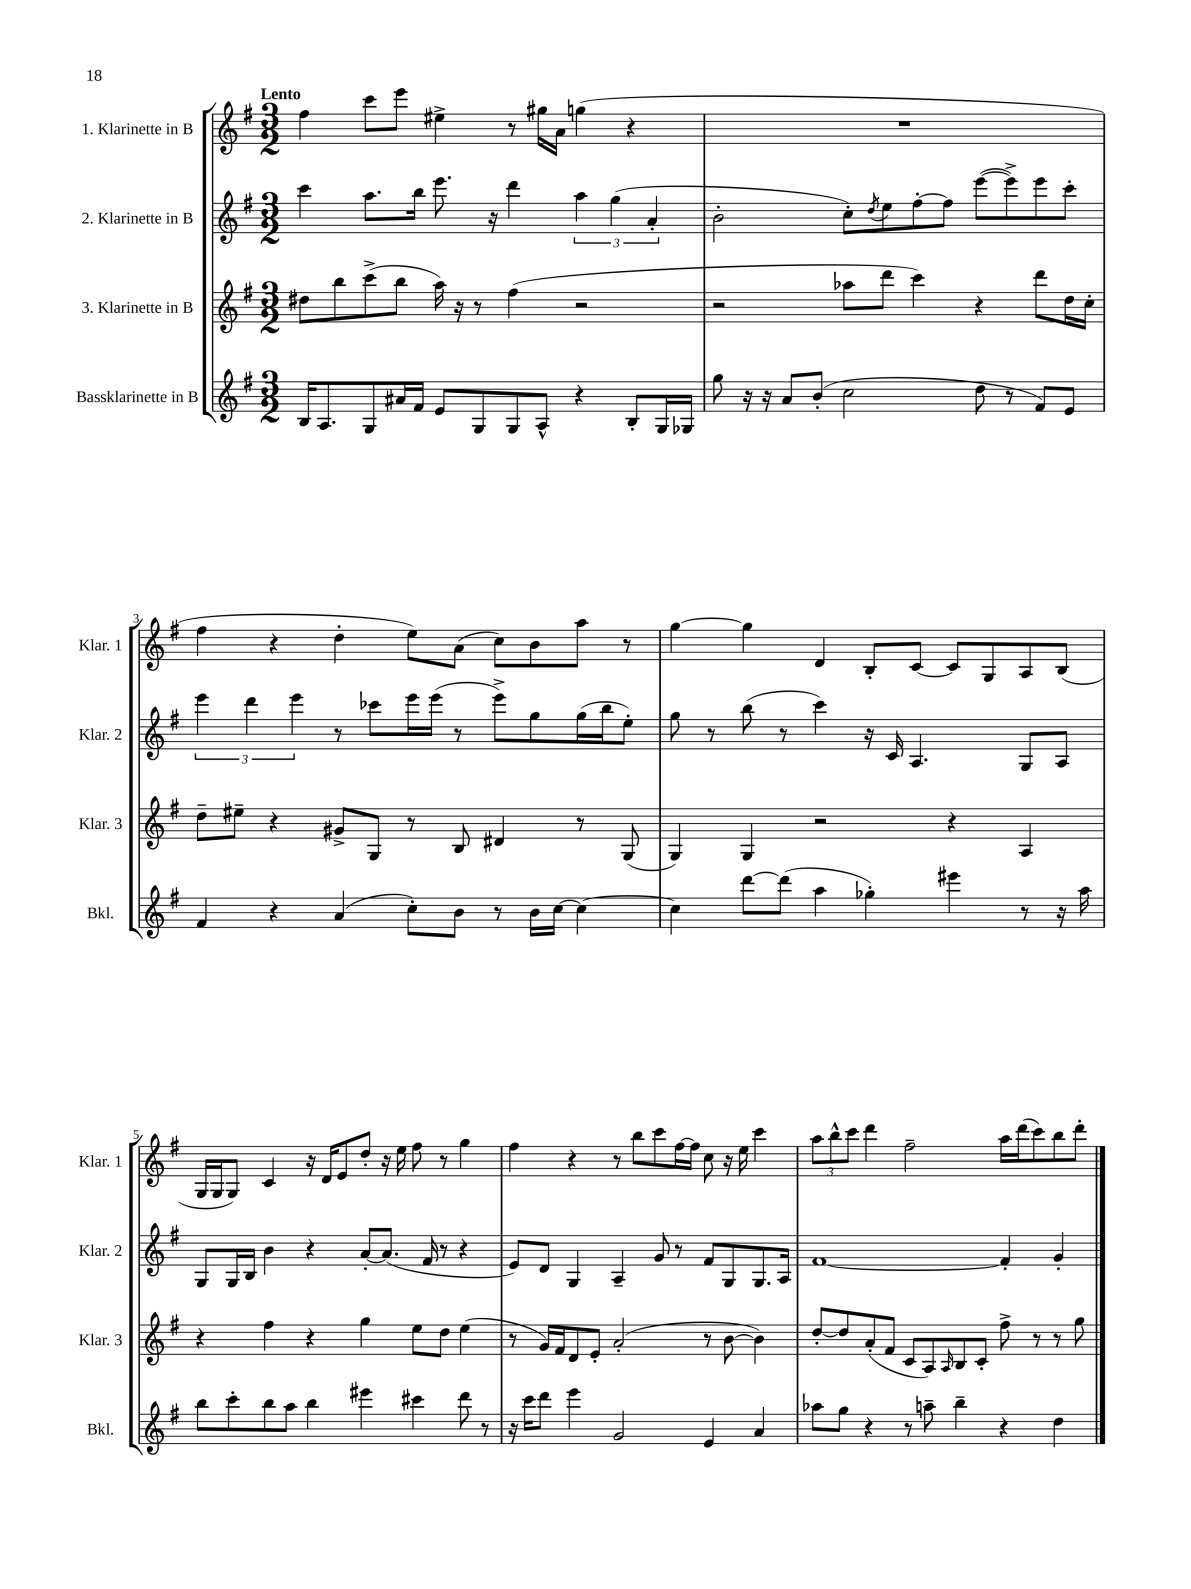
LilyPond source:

<<
\new StaffGroup <<
\new Staff = "s0" \with { instrumentName = "1. Klarinette in B" shortInstrumentName = "Klar. 1" } {
    \clef treble \key g \major \numericTimeSignature \time 3/2 \tempo "Lento"
    fis''4 c'''8 e'''8 eis''4-> r8 gis''16 a'16 g''4( r4 |
    R1. |
    fis''4 r4 d''4-. e''8) a'8( c''8) b'8 a''8 r8 |
    g''4~ g''4 d'4 b8-. c'8~ c'8 g8 a8 b8( |
    g16 g16 g8) c'4 r16 d'16 e'8 d''8-. r16 e''16 fis''8 r8 g''4 |
    fis''4 r4 r8 b''8 c'''8 fis''16~ fis''16 c''8 r16 e''16 c'''4 |
    \tuplet 3/2 { a''8 b''8-^ c'''8 } d'''4 fis''2-- a''16 d'''16( c'''8) b''8 d'''8-. \bar "|." |
}
\new Staff = "s1" \with { instrumentName = "2. Klarinette in B" shortInstrumentName = "Klar. 2" } {
    \clef treble \key g \major \numericTimeSignature \time 3/2
    c'''4 a''8. b''16 e'''8. r16 d'''4 \tuplet 3/2 { a''4 g''4( a'4-. } |
    b'2-. c''8-.) \acciaccatura { d''8 } e''8 fis''8~-. fis''8 e'''8~( e'''8->) e'''8 c'''8-. |
    \tuplet 3/2 { e'''4 d'''4 e'''4 } r8 ces'''8 e'''16 e'''16( r8 e'''8->) g''8 g''16( b''16 e''8-.) |
    g''8 r8 b''8( r8 c'''4) r16 c'16 a4. g8 a8 |
    g8 g16 b16 b'4 r4 a'8~-. a'8.( fis'16 r8 r4 |
    e'8) d'8 g4 a4-- g'8 r8 fis'8 g8 g8. a16 |
    fis'1~ fis'4-. g'4-. \bar "|." |
}
\new Staff = "s2" \with { instrumentName = "3. Klarinette in B" shortInstrumentName = "Klar. 3" } {
    \clef treble \key g \major \numericTimeSignature \time 3/2
    dis''8 b''8 c'''8->( b''8 a''16) r16 r8 fis''4( r2 |
    r2 aes''8 d'''8 c'''4) r4 d'''8 d''16 c''16-. |
    d''8-- eis''8-- r4 gis'8-> g8 r8 b8 dis'4 r8 g8( |
    g4) g4 r2 r4 a4 |
    r4 fis''4 r4 g''4 e''8 d''8 e''4( |
    r8 g'16) fis'16 d'8 e'8-. a'2-.( r8 b'8~ b'4) |
    d''8~-. d''8 a'8-.( fis'8 c'8 a8) \grace { a16 } b8 c'8-. fis''8-> r8 r8 g''8 \bar "|." |
}
\new Staff = "s3" \with { instrumentName = "Bassklarinette in B" shortInstrumentName = "Bkl." } {
    \clef treble \key g \major \numericTimeSignature \time 3/2
    b16 a8. g8 ais'16 fis'16 e'8 g8 g8 a8-^ r4 b8-. g16 ges16 |
    g''8 r16 r16 a'8 b'8-.( c''2 d''8 r8 fis'8) e'8 |
    fis'4 r4 a'4( c''8-.) b'8 r8 b'16 c''16~ c''4~ |
    c''4 d'''8~ d'''8( a''4 ges''4-.) eis'''4 r8 r16 a''16 |
    b''8 c'''8-. b''8 a''8 b''4 eis'''4 cis'''4 d'''8 r8 |
    r16 c'''16 d'''8 e'''4 g'2 e'4 a'4 |
    aes''8 g''8 r4 r8 a''8-- b''4-- r4 d''4 \bar "|." |
}
>>
>>
